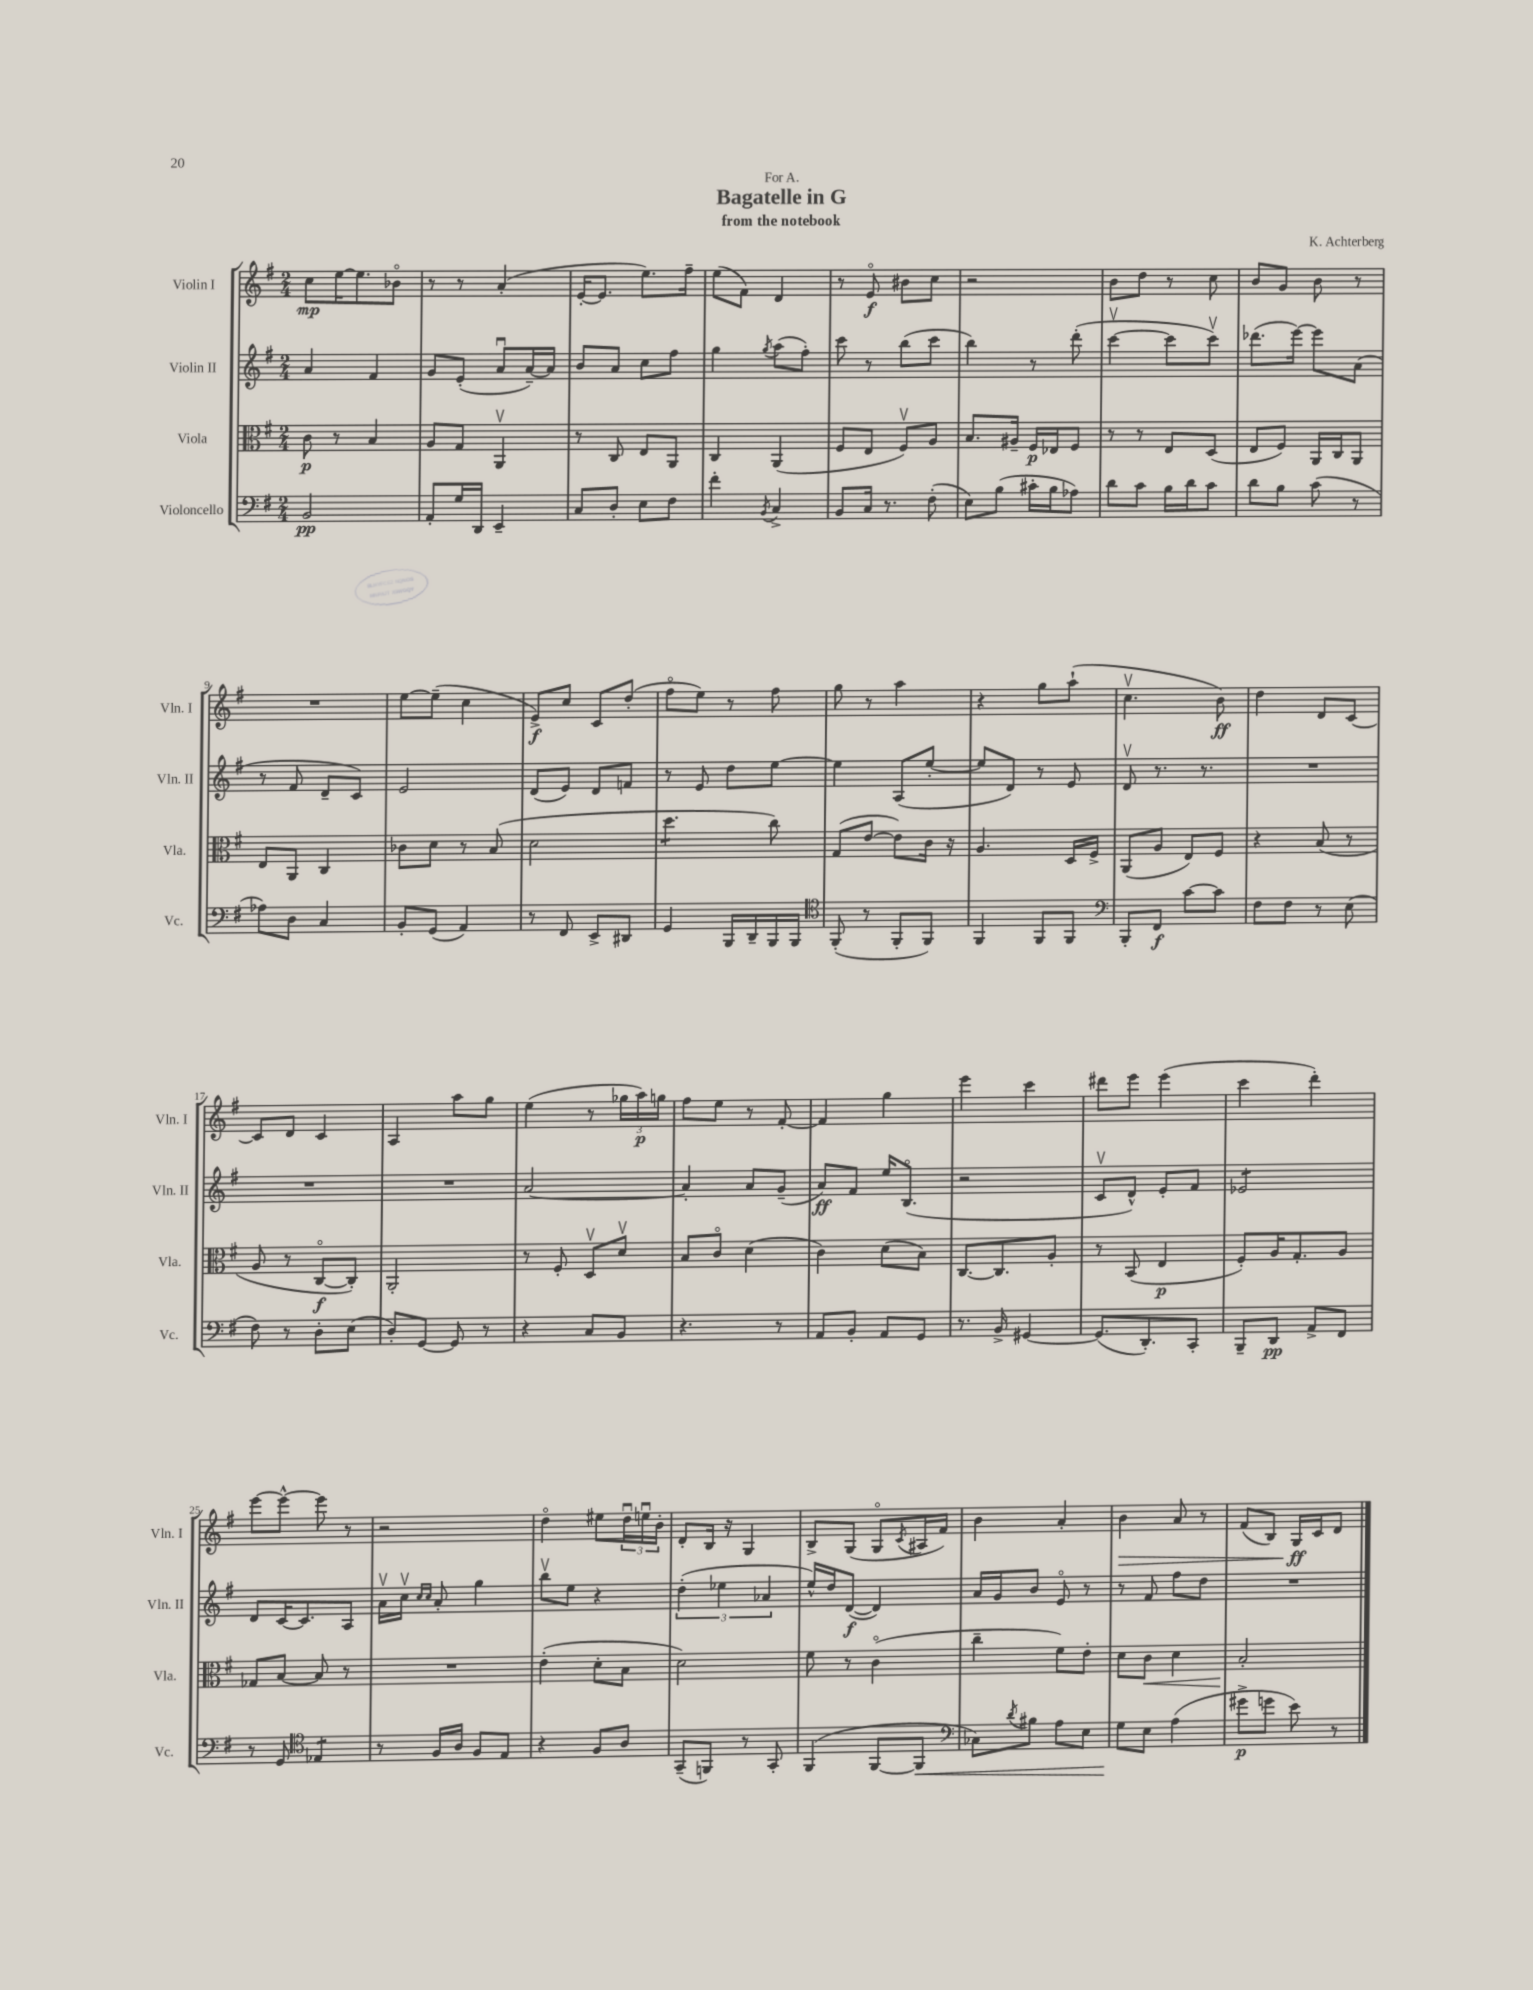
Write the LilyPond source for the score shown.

\header { title = "Bagatelle in G" composer = "K. Achterberg" subtitle = "from the notebook" dedication = "For A." }
<<
\new StaffGroup <<
\new Staff = "s0" \with { instrumentName = "Violin I" shortInstrumentName = "Vln. I" } {
    \clef treble \key g \major \numericTimeSignature \time 2/4
    c''8\mp e''16~ e''8. bes'8\flageolet |
    r8 r8 a'4-.( |
    e'16~-. e'8. e''8.) fis''16-- |
    e''8( fis'8) d'4 |
    r8 e'8\flageolet\f bis'8 c''8 |
    r2 |
    b'8 d''8 r8 c''8 |
    b'8 g'8 b'8 r8 |
    R2 |
    e''8~ e''8--( c''4 |
    e'8->\f) c''8 c'8 d''8-.( |
    fis''8\flageolet e''8) r8 fis''8 |
    g''8 r8 a''4 |
    r4 g''8 a''8-!( |
    c''4.\upbow b'8\ff) |
    d''4 d'8 c'8~ |
    c'8 d'8 c'4 |
    a4 a''8 g''8 |
    e''4( r8 \tuplet 3/2 { ges''16 a''16\p) g''16 } |
    fis''8 e''8 r8 fis'8~-. |
    fis'4 g''4 |
    e'''4 c'''4 |
    dis'''8 e'''8 e'''4( |
    c'''4 d'''4-.) |
    e'''8~ e'''8~-^ e'''8 r8 |
    r2 |
    d''4\flageolet eis''8 \tuplet 3/2 { d''16\downbow e''16\downbow b'16-. } |
    d'8-. b16 r16 g4 |
    b8-> g8( g8\flageolet \acciaccatura { c'8 } ais16 fis'16) |
    b'4 a'4-. |
    b'4\> a'8 r8 |
    fis'8( b8) g16\ff\! c'16 d'8 \bar "|." |
}
\new Staff = "s1" \with { instrumentName = "Violin II" shortInstrumentName = "Vln. II" } {
    \clef treble \key g \major \numericTimeSignature \time 2/4
    a'4 fis'4 |
    g'8 e'8-.( a'8\downbow a'16~--) a'16 |
    b'8 a'8 c''8 fis''8 |
    g''4 \acciaccatura { g''8 } a''8( fis''8-.) |
    c'''8 r8 b''8( c'''8 |
    b''4) r8 d'''8-.( |
    c'''4~\upbow c'''8 c'''8\upbow) |
    des'''8.( e'''16~) e'''8 a'8( |
    r8 fis'8 d'8-- c'8) |
    e'2 |
    d'8( e'8) d'8 f'8 |
    r8 e'8 d''8 e''8~ |
    e''4 a8( e''8~-. |
    e''8 d'8) r8 e'8 |
    d'8\upbow r8. r8. |
    R2 |
    R2 |
    R2 |
    a'2~ |
    a'4-. a'8 g'8--( |
    a'8\ff) fis'8 e''16 b8.\flageolet( |
    r2 |
    c'8\upbow d'8-^) e'8-. fis'8 |
    ees'2:8 |
    d'8 c'16~ c'8. a8 |
    a'16\upbow c''16\upbow \grace { c''16 c''16 } a'8-. g''4 |
    b''8\upbow e''8 r4 |
    \tuplet 3/2 { d''4-.( ees''4 aes'4 } |
    e''16-^) d''16 d'8~\f( d'4) |
    a'16 g'16 b'8 e'8\flageolet r8 |
    r8 fis'8 fis''8 d''8 |
    R2 \bar "|." |
}
\new Staff = "s2" \with { instrumentName = "Viola" shortInstrumentName = "Vla." } {
    \clef alto \key g \major \numericTimeSignature \time 2/4
    c'8\p r8 b4 |
    a8 g8 a,4\upbow |
    r8 c8 e8 a,8 |
    c4 a,4( |
    fis8 e8 fis8\upbow) a8 |
    b8. ais16-- fis16\p ees16 fis8 |
    r8 r8 e8 d8( |
    e8 fis8) a,16 c16 a,8 |
    e8 a,8 c4 |
    ces'8 d'8 r8 b8( |
    d'2 |
    d''4.:8 c''8) |
    g8( e'8~ e'8) c'16 r16 |
    a4. d16 fis16-> |
    a,8( a8 e8) fis8 |
    r4 b8( r8 |
    a8 r8 c8~\flageolet\f c8-.) |
    a,2-. |
    r8 fis8-. d8\upbow d'8\upbow |
    b8 c'8\flageolet d'4( |
    c'4) d'8( b8) |
    c8.~ c8. a8-. |
    r8 b,8( e4\p |
    fis8-.) a16 g8.-. a8 |
    ges8 b8~ b8 r8 |
    R2 |
    e'4-.( d'8-. b8 |
    d'2) |
    fis'8 r8 c'4\flageolet( |
    c''4-- fis'8) e'8-. |
    d'8 c'8\< d'4 |
    b2-.\! \bar "|." |
}
\new Staff = "s3" \with { instrumentName = "Violoncello" shortInstrumentName = "Vc." } {
    \clef bass \key g \major \numericTimeSignature \time 2/4
    b,2\pp |
    a,8-. g16 d,16 e,4-- |
    c8 d8-. e8 fis8 |
    fis'4-. \acciaccatura { b,8 } c4-> |
    b,8 c16 r8. fis8-.( |
    e8) b8( cis'16-. b16 aes8) |
    d'8 c'8 b16 d'16 c'8 |
    d'8 b8 c'8( r8 |
    aes8) d8 c4 |
    b,8-. g,8( a,4) |
    r8 fis,8 e,8-> dis,8 |
    g,4 b,,16 d,16-- b,,16 b,,16 |
    \clef tenor fis,8-.( r8 fis,8-. fis,8) |
    fis,4 fis,8 fis,8 |
    \clef bass b,,8-. fis,8\f c'8~ c'8 |
    fis8 fis8 r8 e8( |
    fis8) r8 d8-. e8( |
    d8-.) g,8~ g,8 r8 |
    r4 c8 b,8 |
    r4. r8 |
    a,8 b,8-. a,8 g,8 |
    r8. b,16-> gis,4~ |
    gis,8.( d,8.-.) c,8-. |
    b,,8-- d,8\pp a,8-> fis,8 |
    r8 g,8 \clef tenor ees4:8 |
    r8 fis16 a16 fis8 e8 |
    r4 fis8 a8 |
    g,8--( f,8) r8 g,8-. |
    fis,4( fis,8~ fis,8\< |
    \clef bass ces8) \acciaccatura { d'8 } bis8 a8 e8 |
    g8\! e8 a4( |
    gis'8->\p g'8 e'8) r8 \bar "|." |
}
>>
>>
